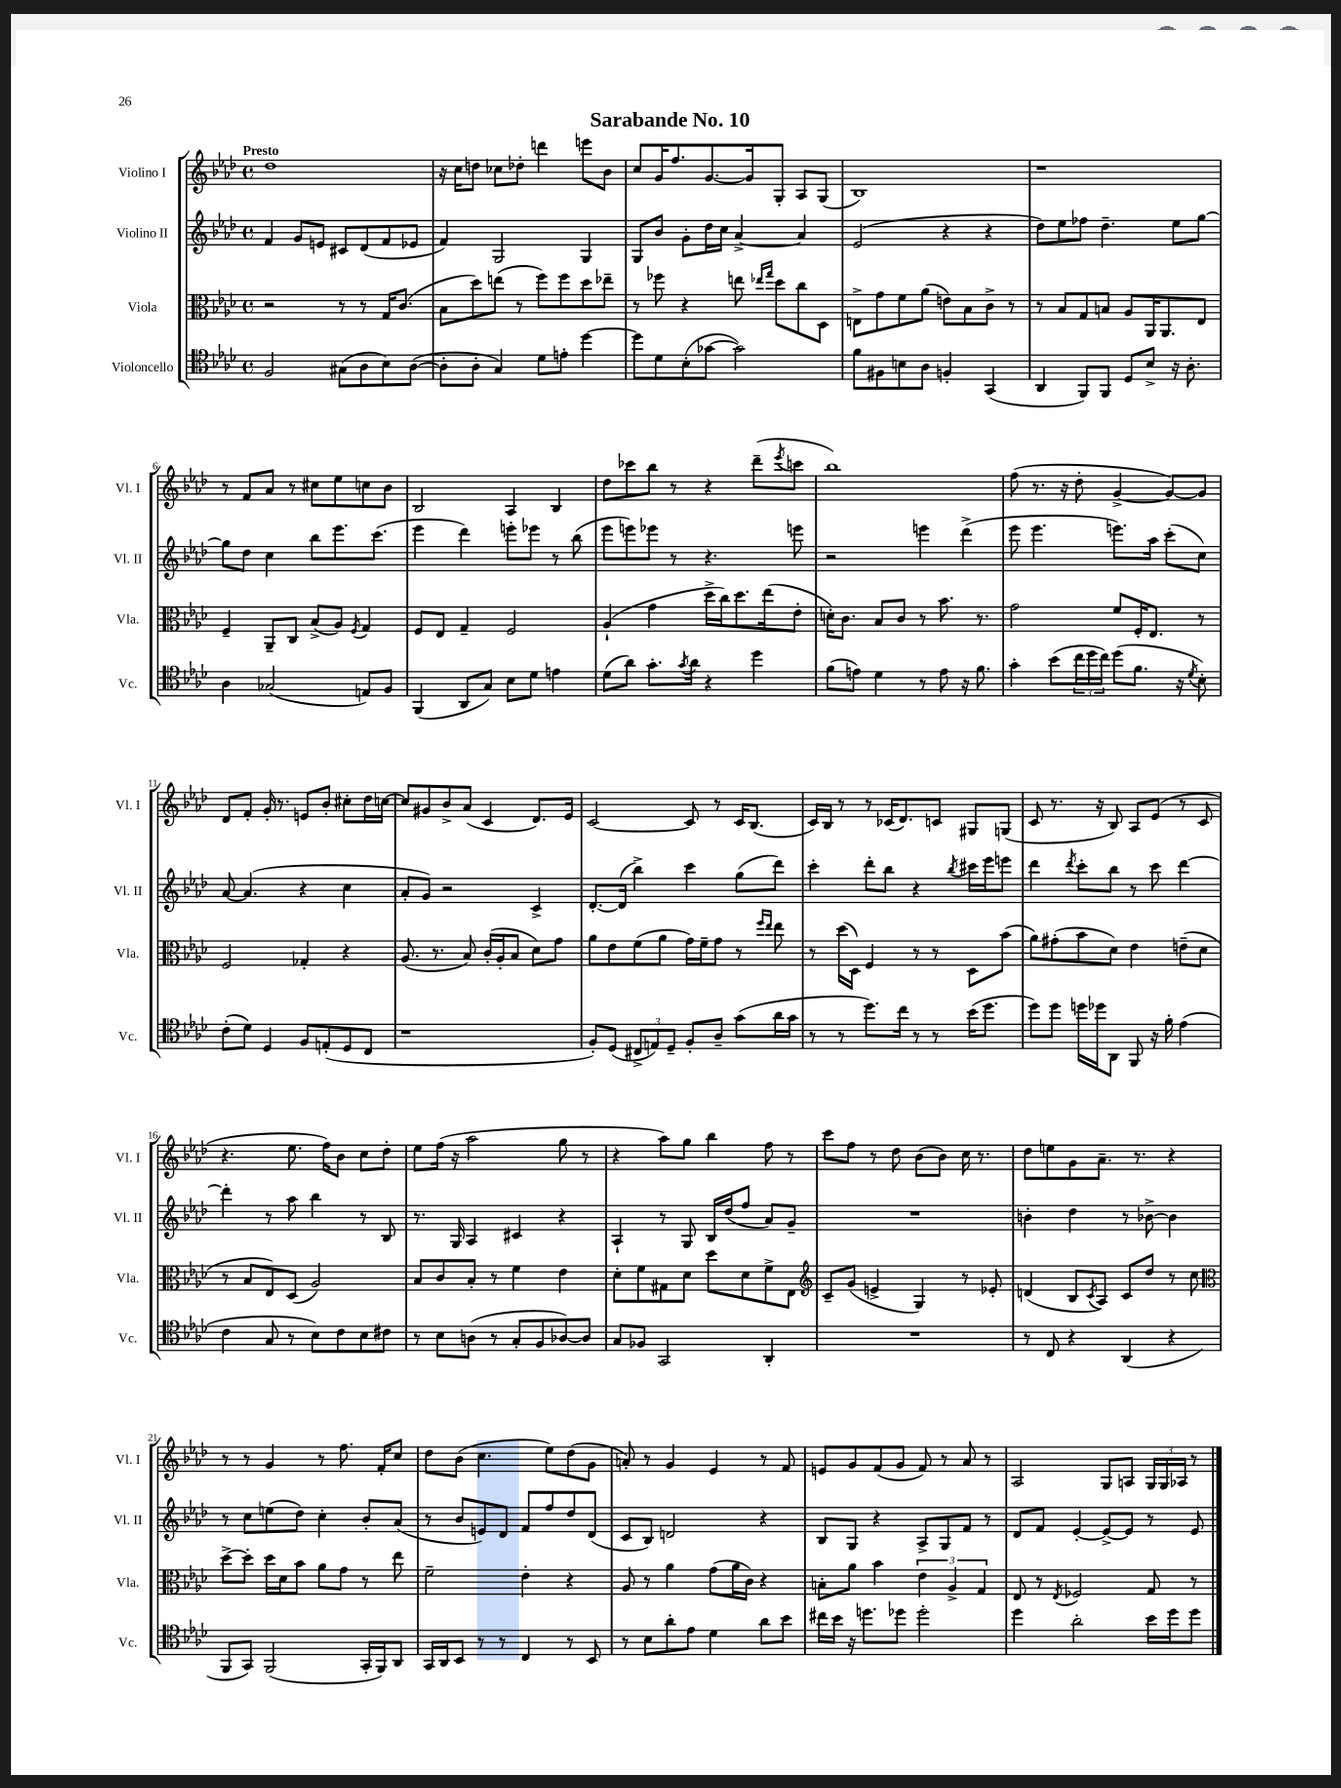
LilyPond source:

\header { title = "Sarabande No. 10" }
<<
\new StaffGroup <<
\new Staff = "s0" \with { instrumentName = "Violino I" shortInstrumentName = "Vl. I" } {
    \clef treble \key aes \major \defaultTimeSignature \time 4/4 \tempo "Presto"
    des''1 |
    r16 c''16 d''8 ces''8 des''8-. d'''4 e'''8 bes'8 |
    c''8 g'16 f''8. g'8.~ g'16 g8-. aes8 g8( |
    bes1) |
    r1 |
    r8 f'8 aes'8 r8 cis''8 ees''8 c''8 bes'8 |
    bes2 aes4 bes4 |
    des''8 ces'''8 bes''8 r8 r4 des'''8--( \acciaccatura { ees'''8 } c'''8 |
    bes''1) |
    f''8( r8. r16 des''8-. g'4~-> g'8~) g'8 |
    des'8 f'8-. g'16-. r8. e'8 bes'8-. cis''8-. des''16 c''16~ |
    c''8 gis'8 bes'8-> aes'8( c'4 des'8.) ees'16 |
    c'2~ c'8 r8 c'16 bes8.( |
    c'16) bes16 r8 r8 ces'16( des'8.) c'8 gis8 g8( |
    c'8 r8. r16 bes8) aes8 ees'8( r8 c'8 |
    r4. ees''8. f''16) bes'8 c''8 des''8-. |
    ees''8 f''16( r16 aes''2 g''8 r8 |
    r4 aes''8) g''8 bes''4 f''8 r8 |
    c'''8 f''8 r8 des''8 bes'8( bes'8) c''16 r8. |
    des''8 e''8 g'8 aes'8.-- r8. r4 |
    r8 r8 g'4 r8 f''8. f'16-. c''8 |
    des''8 bes'8( c''4. ees''8) des''8( g'8 |
    a'8-.) r8 g'4 ees'4 r8 f'8 |
    e'8 g'8 f'8( g'8 f'8) r8 aes'8 r8 |
    aes2 g8 a8 \tuplet 3/2 { g16 g16 aes16 } r8 \bar "|." |
}
\new Staff = "s1" \with { instrumentName = "Violino II" shortInstrumentName = "Vl. II" } {
    \clef treble \key aes \major \defaultTimeSignature \time 4/4
    f'4 g'8 e'8 cis'8 des'8( f'8 ees'8 |
    f'4) g2 g4 |
    g8 bes'8 g'8-. des''16 c''16 aes'4~-> aes'4 |
    ees'2( r4 r4 |
    des''8) ees''8 fes''8 des''4.-- ees''8 g''8~ |
    g''8 des''8 c''4 bes''8 ees'''8. c'''8.( |
    ees'''4 des'''4) e'''8-. ees'''8 r8 bes''8( |
    ees'''8 e'''8) ees'''8 r8 r4. e'''8 |
    r2 e'''4 des'''4->( |
    ees'''8 ees'''4. e'''8.) aes''16 c'''8-.( c''8) |
    aes'8~ aes'4.( r4 c''4 |
    aes'8-. g'8) r2 c'4-> |
    des'8.~-. des'16( bes''4->) c'''4 g''8( des'''8) |
    c'''4-. des'''8-. bes''8 r4 \acciaccatura { bes''8 } cis'''16 ees'''16 e'''8 |
    des'''4 \acciaccatura { des'''8 } c'''8-. bes''8 r8 c'''8 des'''4~ |
    des'''4-. r8 aes''8 bes''4 r8 bes8 |
    r8. g16 aes4 cis'4 r4 |
    aes4-! r8 g8 bes16 des''16( f''8 aes'8) g'8-- |
    R1 |
    b'4-. des''4 r8 bes'8~-> bes'4 |
    r8 c''8 e''8( des''8) c''4-. bes'8-. aes'8( |
    r8 bes'8 e'8) des'8 f'8 f''8 des''8 des'8( |
    c'8 bes8) d'2 r4 |
    bes8 g8 r4 aes8-> g8 f'8 r8 |
    des'8 f'8 ees'4~-. ees'8~-> ees'8 r8 ees'8 \bar "|." |
}
\new Staff = "s2" \with { instrumentName = "Viola" shortInstrumentName = "Vla." } {
    \clef alto \key aes \major \defaultTimeSignature \time 4/4
    r2 r8 r8 g16 c'8.( |
    bes8 des''8) e''8( r8 f''8) f''8 des''8 ees''8-- |
    r8 fes''8 r4 e''8 \grace { ees''16 g''16 } des''8 c''8 des8 |
    e8-> g'8 f'8 aes'8( e'8) bes8 c'8-> r8 |
    r8 bes8 g8 b8 aes8 aes,16 aes,8. ees8 |
    f4-- aes,8-- c8 bes8->( aes8) \acciaccatura { f8 } g4 |
    f8 ees8 g4-- f2 |
    aes4-!( g'4 des''16-> c''16) des''8. ees''16( ees'8-. |
    d'16-.) c'8. bes8 c'8 r8 bes'8. r8. |
    g'2 f'8 f16-. ees8. r8 |
    f2 ges4-. r4 |
    aes8.( r8. bes8) c'16-.( aes16-. bes8 des'8) g'8 |
    aes'8 ees'8 f'8( aes'8 g'16) f'16-- g'8 r8 \grace { f''16 ees''16 } ees''8 |
    r8 des''16( des16) f4 r8 r8 des8 bes'8( |
    aes'8) gis'8-.( bes'8 des'8) ees'4 e'8--( des'8 |
    r8 bes8 ees8) des8( aes2) |
    bes8 c'8 bes8-. r8 f'4 ees'4 |
    des'8-. f'8 gis8 des'8 des''8 des'8 f'8-> ees8 |
    \clef treble c'8-- g'8( e'4-> g4) r8 ees'8-. |
    d'4( bes8 \acciaccatura { c'8 } aes8) c'8 des''8 r8 c''8 |
    \clef alto des''8~-> des''8-. des''16 des'16 bes'8 aes'8 g'8 r8 ees''8 |
    f'2-- ees'4-. r4 |
    aes8 r8 aes'4 g'8( aes'16 c'16) r4 |
    b8-. aes'8 bes'4 \tuplet 3/2 { ees'4 aes4-> g4 } |
    ees8 r8 \acciaccatura { ees8 } fes2 g8 r8 \bar "|." |
}
\new Staff = "s3" \with { instrumentName = "Violoncello" shortInstrumentName = "Vc." } {
    \clef tenor \key aes \major \defaultTimeSignature \time 4/4
    f2 gis8( aes8 bes8) aes8~( |
    aes8-. aes8-. g4) des'8 e'8-. des''4~ |
    des''8 des'8 bes8-.( ges'8~ ges'2) |
    f'8 fis8 b8 aes8 f4-. g,4( |
    aes,4 f,8) f,8 des8 bes8-> r16 aes8.-. |
    aes4 ges2( e8) f8 |
    f,4( aes,8 g8) bes8 des'8 e'4 |
    des'8( aes'8) g'8.-. \acciaccatura { g'8 } aes'16 r4 des''4 |
    f'8( e'8) des'4 r8 e'8 r16 f'8. |
    g'4-. bes'8( \tuplet 3/2 { c''16 des''16 c''16) } des''8( f'8. r16 \acciaccatura { des'8 } bes8-.) |
    c'8-.( des'8) des4 f8 e8-.( des8 c8 |
    r1 |
    f8-.) des8( \tuplet 3/2 { cis8-> e8) des8-- } f8-. aes8-- g'8( aes'16 g'16 |
    r8 r8 des''8.) c''16 r8 r8 bes'16( des''8. |
    des''8) des''8 d''16 des''16 aes,8 f,8 r16 f'16-. ees'4( |
    c'4 g8 r8 bes8) c'8 bes8 cis'8 |
    r8 bes8 a8( r8 g8-. f8 aes8~) aes8 |
    g8 fes8 g,2 aes,4-. |
    R1 |
    r8 c8 r4 aes,4( r4 |
    f,8 g,8) f,2( g,16-. f,16) aes,8 |
    g,16 aes,16 bes,8 r8 r8 c4 r8 bes,8 |
    r8 bes8 aes'8-. ees'8 des'4 aes'8 bes'8 |
    cis''16 bes'16 r16 d''8. des''8 des''2-. |
    des''4 aes'2-. bes'16 des''16 des''8 \bar "|." |
}
>>
>>
